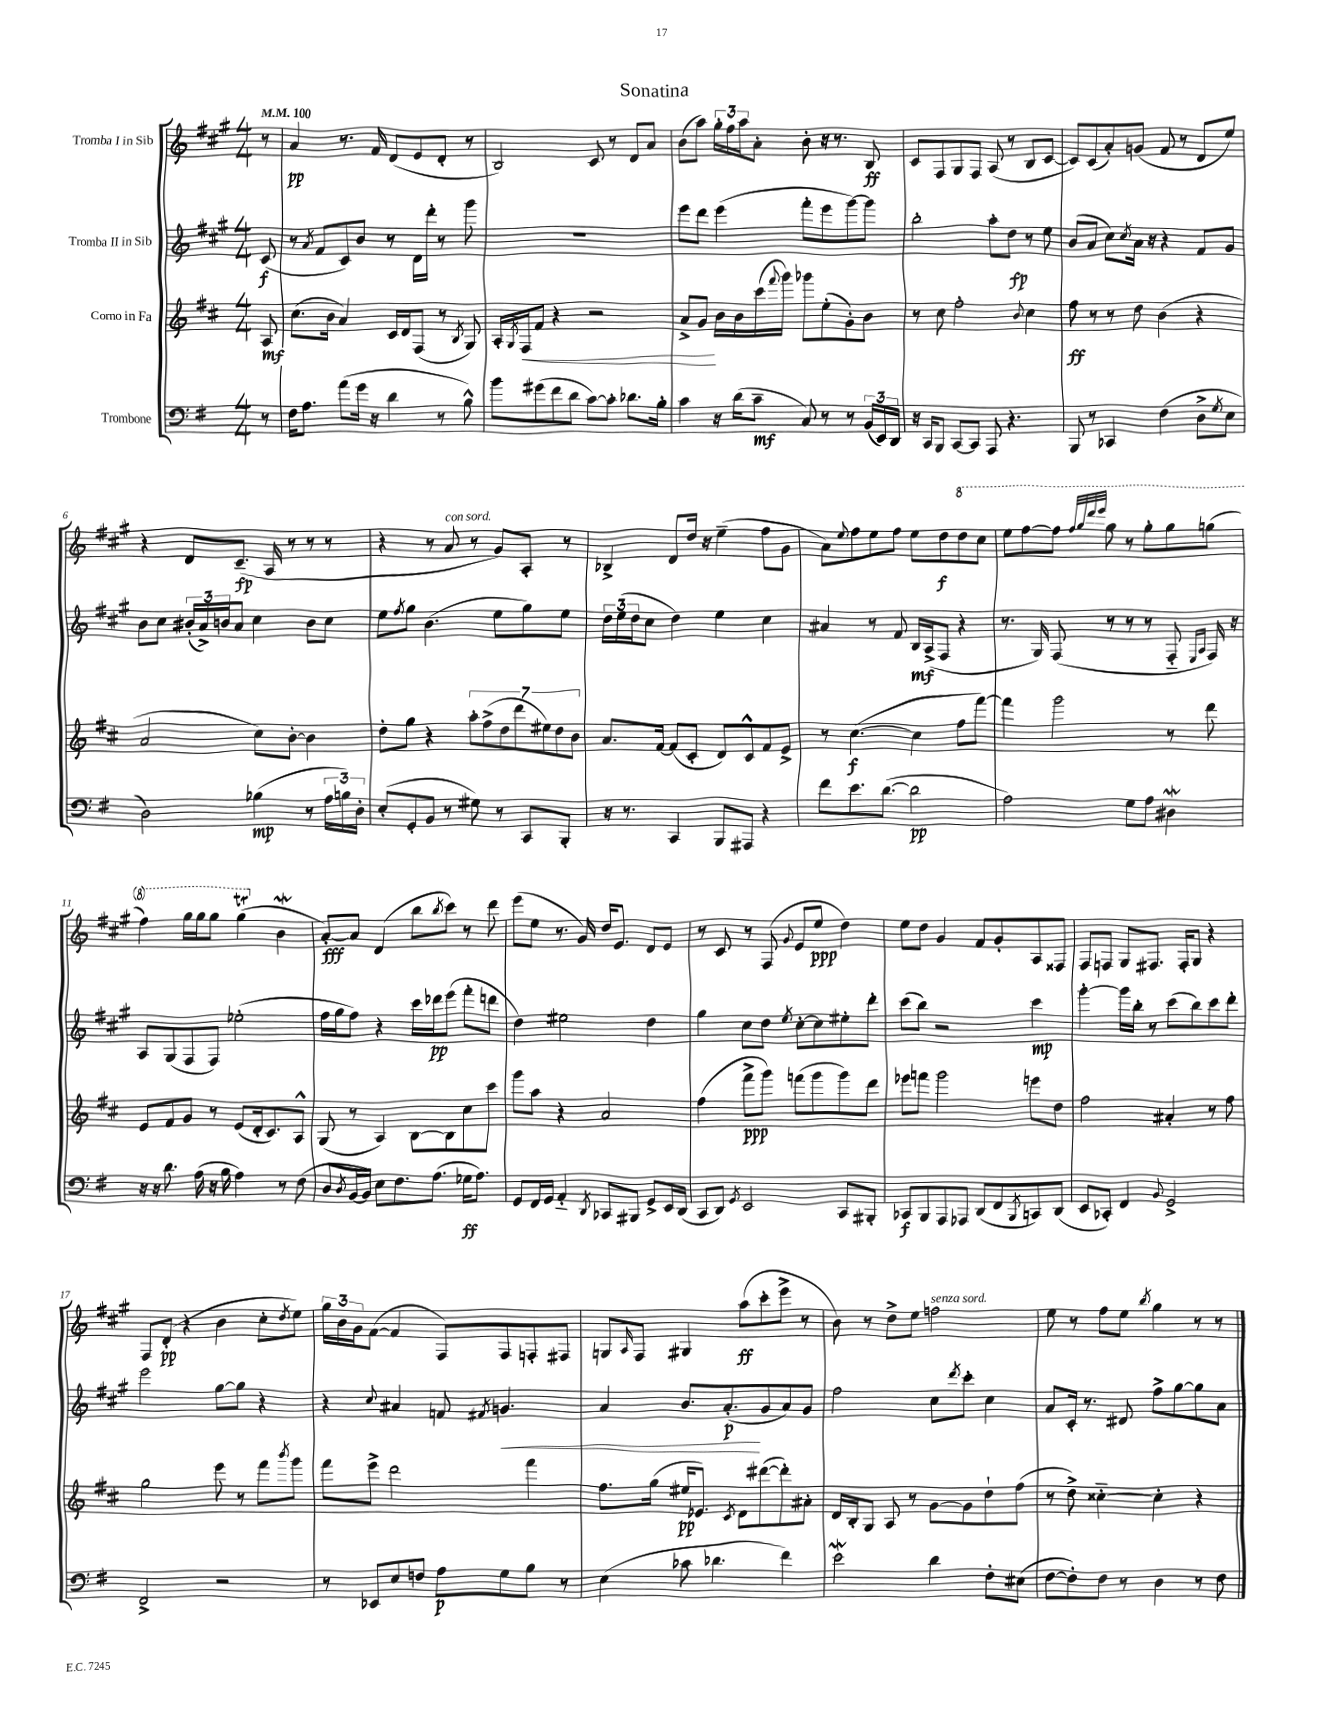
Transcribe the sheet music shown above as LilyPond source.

\header { title = "Sonatina" }
<<
\new StaffGroup <<
\new Staff = "s0" \with { instrumentName = "Tromba I in Sib" } {
    \clef treble \key a \major \numericTimeSignature \time 4/4 \partial 8 \tempo 4 = 100
    r8 |
    a'4\pp r8. fis'16 d'8( e'8 d'8-. r8 |
    b2) cis'8 r8 d'8 a'8 |
    b'8( a''8) \tuplet 3/2 { gis''16-. fis''16 a''16 } a'8-. b'8-. r16 r8. b8\ff |
    cis'8 fis8 gis8 fis8 a8( r8 b8 cis'8~ |
    cis'8) cis'8( a'8-.) g'8( fis'8 r8 d'8 e''8) |
    r4 d'8 cis'8.--\fp( a16 r8 r8 r8 |
    r4 r8 a'8^\markup { \italic "con sord." } r8 gis'8) a8-. r8 |
    bes4-> d'8 d''16 r16 e''4--( fis''8 gis'8 |
    a'8) \appoggiatura { e''8 } fis''8 e''8 fis''8 e''8 d''8\f \ottava #1 d'''8 cis'''8 |
    e'''8 fis'''8~ fis'''8 \grace { fis'''32 gis'''32 d''''32 e''''32 } gis'''8 r8 gis'''8-. gis'''8 g'''8( |
    fis'''4) gis'''16 gis'''16 gis'''8 gis'''4\trill( \ottava #0 b'4\mordent |
    a'8~-.\fff) a'8 d'4( b''8 \acciaccatura { b''8 } cis'''8) r8 d'''8 |
    e'''8( e''8 r8. gis'16) d''16 e'8. d'8 e'8 |
    r8 cis'8 r8 fis8( \appoggiatura { gis'8 } e'8 e''8\ppp d''4) |
    e''8 d''8 gis'4 fis'8 gis'8-. a8 fisis8 |
    fis8 f8 gis8 fis8. fis16-. gis8 r4 |
    fis8 d'8-.\pp( r4 b'4 cis''8-. \acciaccatura { d''8 } e''8) |
    \tuplet 3/2 { gis''16 b'16 gis'16 } fis'8~( fis'4 fis8) fis8 f8-. fis8 |
    g8 \grace { a16 } fis8 gis4 a''8\ff( cis'''8-. e'''8-> r8 |
    b'8) r8 d''8-> e''8 f''2^\markup { \italic "senza sord." } |
    e''8 r8 fis''8 e''8 \acciaccatura { b''8 } gis''4 r8 r8 \bar "|." |
}
\new Staff = "s1" \with { instrumentName = "Tromba II in Sib" } {
    \clef treble \key a \major \numericTimeSignature \time 4/4 \partial 8
    cis'8\f( |
    r8 \acciaccatura { a'8 } fis'8 cis'8) b'8 r8 d'16 d'''16-. r8 gis'''8 |
    R1 |
    e'''8 d'''8 e'''4( fis'''8-. e'''8 gis'''8~) gis'''8 |
    b''2-. a''8-. d''8\fp r8 e''8 |
    b'8( a'8 cis''8) \acciaccatura { cis''8 } a'16 r16 r4 fis'8 gis'8 |
    b'8 cis''8 \tuplet 3/2 { bis'16-.( a'16->) b'16 } a'8 cis''4 b'8 cis''8 |
    e''8 \acciaccatura { fis''8 } gis''8 b'4.( e''8 gis''8) e''8 |
    \tuplet 3/2 { d''16 e''16( d''16 } cis''8 d''4) e''4 cis''4 |
    ais'4 r8 fis'8 b16\mf a16->( fis8 r4 |
    r8. gis16) fis8( r8 r8 r8 fis8-_ \grace { e16 a16 } fis16) r16 |
    a8 gis8( fis8 fis8) ees''2-.( |
    fis''16 gis''16 fis''8) r4 cis'''16 des'''16\pp e'''8( fis'''8-. d'''8 |
    d''4) eis''2 d''4 |
    gis''4 cis''8 d''8 \acciaccatura { e''8 } cis''8~-. cis''8 eis''8-. d'''8-. |
    cis'''8( b''8) r2 cis'''4\mp |
    gis'''4~-. gis'''16 b''16-. r8 cis'''8( b''8) cis'''8 d'''8-. |
    e'''2 gis''8~ gis''8 r4 |
    r4 \appoggiatura { cis''8 } ais'4 f'8 \acciaccatura { fis'8 } g'4.\< |
    a'4 b'8. a'8.-.\p\!( gis'8 a'8) gis'8 |
    fis''2 cis''8 \acciaccatura { d'''8 } cis'''8-. cis''4 |
    a'8 cis'16-. r8. dis'8 fis''8-> gis''8~ gis''8 a'8 \bar "|." |
}
\new Staff = "s2" \with { instrumentName = "Corno in Fa" } {
    \clef treble \key d \major \numericTimeSignature \time 4/4 \partial 8
    a8\mf |
    cis''8.( b'16 a'4) cis'16 d'16 fis8( r8 \acciaccatura { b8 } g8) |
    a16-. \acciaccatura { g8 } fis16\< fis'8 r4 r2 |
    a'8-> g'8\! b'16 b'16 cis'''16( \appoggiatura { fis'''8 } g'''16) ges'''8 e''8-.( g'8-.) b'8 |
    r8 cis''8 fis''2-. \appoggiatura { b'8 } cis''4 |
    fis''8\ff r8 r8 d''8 b'4( r4 |
    a'2 cis''8) b'8~-. b'4 |
    d''8-. g''8 r4 \tuplet 7/4 { a''8-. fis''8->( d''8 d'''8 eis''8) d''8 b'8 } |
    a'8. fis'16~ fis'8( cis'8-. d'8) cis'8-^ fis'8 e'8-> |
    r8 cis''4.~\f( cis''4 fis''8 fis'''8~) |
    fis'''4 g'''2 r8 d'''8 |
    e'8 fis'8 g'8 r8 e'8( d'16-. cis'8.) a8-^ |
    g8( r8 a4) b8~ b8 cis''8 cis'''8 |
    g'''8 a''8 r4 a'2 |
    fis''4( fis'''8->\ppp g'''8) f'''8( g'''8 g'''8) d'''8 |
    ees'''8 f'''8 g'''2 e'''8 d''8 |
    fis''2 ais'4-. r8 fis''8 |
    g''2 e'''8 r8 fis'''8 \acciaccatura { b'''8 } g'''8 |
    fis'''8 e'''8-> d'''2 fis'''4 |
    fis''8. g''16( eis''16\pp ees'8.) \acciaccatura { cis'8 } d'8 dis'''8~( dis'''8-.) ais'8-. |
    d'16 b16-. g8 a8 r8 g'8~ g'8 d''8-! fis''8( |
    r8 d''8->) cisis''4~-_ cisis''4-. r4 \bar "|." |
}
\new Staff = "s3" \with { instrumentName = "Trombone" } {
    \clef bass \key g \major \numericTimeSignature \time 4/4 \partial 8
    r8 |
    fis16 a8. a'8( g'16 r16 d'4 r8 b8-^) |
    b'8 gis'8( fis'8 d'8 c'8~) c'8-. des'8. b16-. |
    c'4 r16 d'16( c'8--\mf c8) r8 r8 \tuplet 3/2 { b,16( e,16) d,16 } |
    r16 c,16 b,,8 c,8~ c,8 a,,8 r4. |
    b,,8 r8 ces,4 fis4( d8-> \acciaccatura { g8 } e8 |
    d2) bes4\mp( r8 \tuplet 3/2 { a16 b16) d16-. } |
    e8-.( g,8-. b,8 r8 gis8) r8 c,8 b,,8-. |
    r16 r8. c,4 b,,8 ais,,8 r4 |
    fis'8 e'8. d'8.~( d'2\pp |
    a2) g8 a8 dis4\mordent |
    r16 r16 d'8. a16( r16 b16 a4) r8 fis8( |
    d8 \acciaccatura { d8 } b,16~ b,16) e8 fis8. a8.( ges16\ff a8.) |
    g,8 fis,16 g,16 a,4-_ \acciaccatura { d,8 } ces,8 bis,,8 g,8-> e,16 d,16( |
    c,8 d,8) \acciaccatura { g,8 } e,2 c,8 bis,,8-. |
    ces,8\f b,,8 a,,8 aes,,8 d,8( fis,8 \acciaccatura { b,,8 } c,8) d,8( |
    e,8 ces,8-.) fis,4 \appoggiatura { b,8 } g,2-> |
    fis,2-> r2 |
    r8 ees,8 e8 f8 a8\p g8 b8 r8 |
    e4( ces'8 des'4. fis'4) |
    e'2\mordent d'4 fis8-. eis8( |
    fis8~ fis8-.) fis8 r8 d4 r8 fis8 \bar "|." |
}
>>
>>
